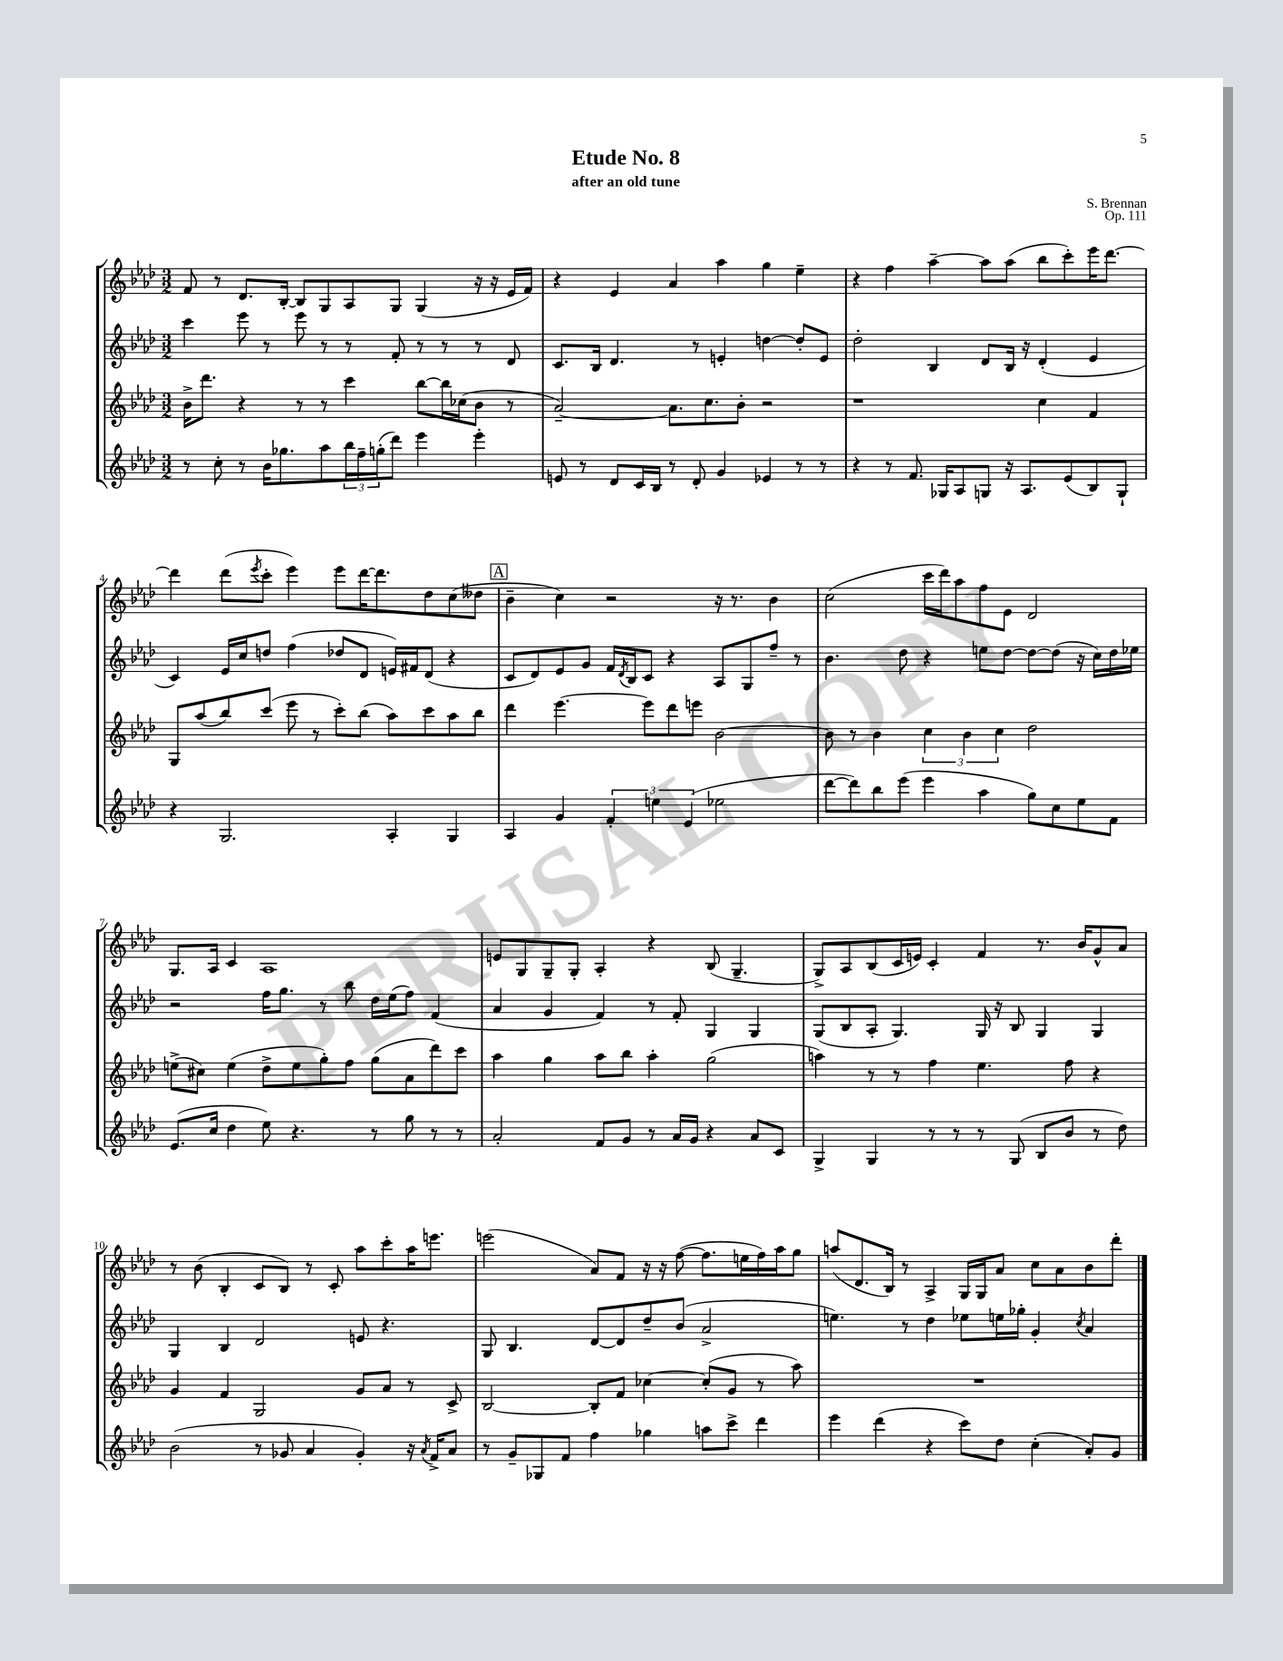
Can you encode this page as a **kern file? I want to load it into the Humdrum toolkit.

**kern	**kern	**kern	**kern
*staff4	*staff3	*staff2	*staff1
*clefG2	*clefG2	*clefG2	*clefG2
*k[b-e-a-d-]	*k[b-e-a-d-]	*k[b-e-a-d-]	*k[b-e-a-d-]
*M3/2	*M3/2	*M3/2	*M3/2
8r	16b-^\LK	4ccc\	8f/
.	8.ddd-\J	.	.
8cc'\	.	.	8r
8r	4r	8eee-\	8.d-/L
16b-\LK	.	8r	.
8.gg-\	.	.	[16B-'/Jk
.	8r	8eee-\	8B-/]L
8aa-\	8r	8r	8G/
24bb-\L	4ccc\	8r	8A-/
24ff~\	.	.	.
(24gg'\J	.	.	.
8ddd-\J)	.	8f'/	8G/J
4eee-\	[8bb-\L	8r	(4G/
.	16bb-\]L	8r	.
.	(16cc-\J	.	.
4eee-'\	8b-\J	8r	16r
.	.	.	16r
.	8r	8d-/	16e-/LL
.	.	.	16f/JJ)
=	=	=	=
8e/	[2a-~/)	8.c/L	4r
8r	.	.	.
.	.	16B-/Jk	.
8d-/L	.	4.d-/	4e-/
16c/L	.	.	.
16B-/JJ	.	.	.
8r	8.a-\]L	.	4a-/
8d-'/	.	8r	.
.	8.cc\	.	.
4g/	.	4e'/	4aa-\
.	8b-'\J	.	.
4e-/	2r	[4dd\	4gg\
8r	.	8dd'/]L	4ee-~\
8r	.	8e/J	.
=	=	=	=
4r	1r	2dd-'\	4r
8r	.	.	4ff\
8.f/	.	.	.
.	.	4B-/	[4aa-~\
16G-/LK	.	.	.
8A-/	.	.	.
8G/J	.	8d-/L	8aa-\]L
16r	.	16B-/Jk	(8aa-\J
8.A-/L	.	16r	.
.	4cc\	(4d-'/	8bb-\L
(8e-/	.	.	8ccc'\)
8B-/)	4f/	4e-/	16eee-\K
.	.	.	[8.ddd-\J
8G`/J	.	.	.
=	=	=	=
4r	8G/L	4c/)	4ddd-\]
.	(8aa-/	.	.
2.G/	8bb-/)	16e-/LL	(8ddd-\L
.	.	16cc/J	.
.	.	.	8qeee-/
.	(8ccc/J	8dd/J	8ccc'\J
.	8eee-\	(4ff\	4eee-\)
.	8r	.	.
.	8ccc'\L)	8dd-/L	8eee-\L
.	(8bb-\J	8d-/J	[16ddd-\K
.	.	.	8.ddd-\]
4A-'/	8aa-\L)	16e/LL)	.
.	.	16f#/J	.
.	8ccc\	(8d-/J	8dd-\
4G/	8aa-\	4r	(8cc\
.	8bb-\J	.	8dd--\J
=	=	=	=
4A-/	4ddd-\	8c/L	4b-~\
.	.	8d-/)	.
4g/	[4.eee-\	8e-/	4cc\)
.	.	8g/J	.
6f'/	.	16f/LL	2r
.	.	8qd-/	.
.	.	16B-/J	.
.	8eee-\]L	8c/J	.
6ee\	.	.	.
.	8ddd-\	4r	.
(6e-/	.	.	.
.	8eee\J	.	.
2ee-\	[2b-\	8A-/L	16r
.	.	.	8.r
.	.	8G/	.
.	.	8ff~/J	4b-\
.	.	8r	.
=	=	=	=
[8ddd-\L	8b-\]	4.b-\	(2cc\
8ddd-\])	8r	.	.
8bb-\	4b-\	.	.
(8eee-\J	.	8dd-\	.
4eee-\	6cc\	4r	16ccc\LL
.	.	.	16ddd-\J)
.	.	.	8aa-\
.	6b-\	.	.
4aa-\	.	8ee\L	8ff\
.	6cc\	.	.
.	.	[8dd-\J	8e-\J
8gg\L)	2dd-\	8dd-\_L	2d-/
8cc\	.	(8dd-\]J	.
8ee-\	.	16r	.
.	.	16cc\LL)	.
8f\J	.	16dd-\	.
.	.	16ee-\JJ	.
=	=	=	=
(8.e-/L	(8ee^\L	2r	8.G/L
.	8cc#\J)	.	.
16cc/Jk	.	.	16A-/Jk
4dd-\	(4ee\	.	4c/
8ee-\)	8dd-^\L	16ff\LK	1A-
.	.	8.gg\J	.
4.r	8ee\	.	.
.	8gg'\)	8r	.
.	8ff\J	8bb-\	.
8r	(8gg\L	16dd-\LL	.
.	.	(16ee-\J	.
8gg\	8a-\	8ff\J)	.
8r	8ddd-\)	(4f/	.
8r	8ccc\J	.	.
=	=	=	=
2a-'/	4aa-\	4a-/	8e/L
.	.	.	8G/
.	4gg\	4g/	8G~/
.	.	.	8G'/J
8f/L	8aa-\L	4f/)	4A-'/
8g/J	8bb-\J	.	.
8r	4aa-'\	8r	4r
16a-/LL	.	8f'/	.
16g/JJ	.	.	.
4r	(2gg\	4G/	(8B-/
.	.	.	4.G~/
8a-/L	.	4G/	.
8c/J	.	.	.
=	=	=	=
4G^/	4aa\)	(8G/L	8G^/L)
.	.	8B-/	8A-/
4G/	8r	8A-'/J	(8B-/
.	8r	4.G/)	16c/L
.	.	.	16e/JJ)
8r	4ff\	.	4c'/
8r	.	.	.
8r	4.ee-\	16G/	4f/
.	.	16r	.
(8G/	.	8B-/	.
8B-/L	.	4G/	8.r
8b-/J	8ff\	.	.
.	.	.	16b-/LK
8r	4r	4G/	8g^^/
8dd-\)	.	.	8a-/J
=	=	=	=
(2b-\	4g/	4G/	8r
.	.	.	(8b-\
.	4f/	4B-/	4B-'/
8r	2G/	2d-/	8c/L
8g-/	.	.	8B-/J)
4a-/	.	.	8r
.	.	.	8c'/
4g-'/)	8g/L	8e/	8aa-\L
.	8a-/J	4.r	8ccc'\
16r	8r	.	16aa-\K
8qa-/	.	.	.
16f^/LK	.	.	8.eee\J
8a-/J	8c^/	.	.
=	=	=	=
8r	[2B-/	8G/	(2eee\
8g~/L	.	4.B-/	.
8G-/	.	.	.
8f/J	.	.	.
4ff\	8B-'/]L	[8d-/L	8a-/L)
.	8f/J	8d-/]	8f/J
4gg-\	[4cc-\	8dd-~/	16r
.	.	.	16r
.	.	(8b-/J	([8ff\
8aa\L	(8cc-'/]L	2a-^/	8.ff\]L
8ccc^\J	8g/J	.	.
.	.	.	16ee\L
4ddd-\	8r	.	16ff\)
.	.	.	16aa-\J
.	8aa-\)	.	8gg\J
=	=	=	=
4eee-\	1.r	4.ee\)	(8aa/L
.	.	.	8.d-/
(4ddd-\	.	.	.
.	.	.	16B-/Jk)
.	.	8r	8r
4r	.	4dd-\	4A-^/
8ccc\L)	.	8ee-\L	16G/LL
.	.	.	16G/J
8dd-\J	.	16ee\L	8a-/J
.	.	16gg-'\JJ	.
(4cc'\	.	4g'/	8cc\L
.	.	.	8a-\
.	.	8qcc/	.
8a-'/L)	.	4a-/	8b-\
8g/J	.	.	8ddd-'\J
==	==	==	==
*-	*-	*-	*-
